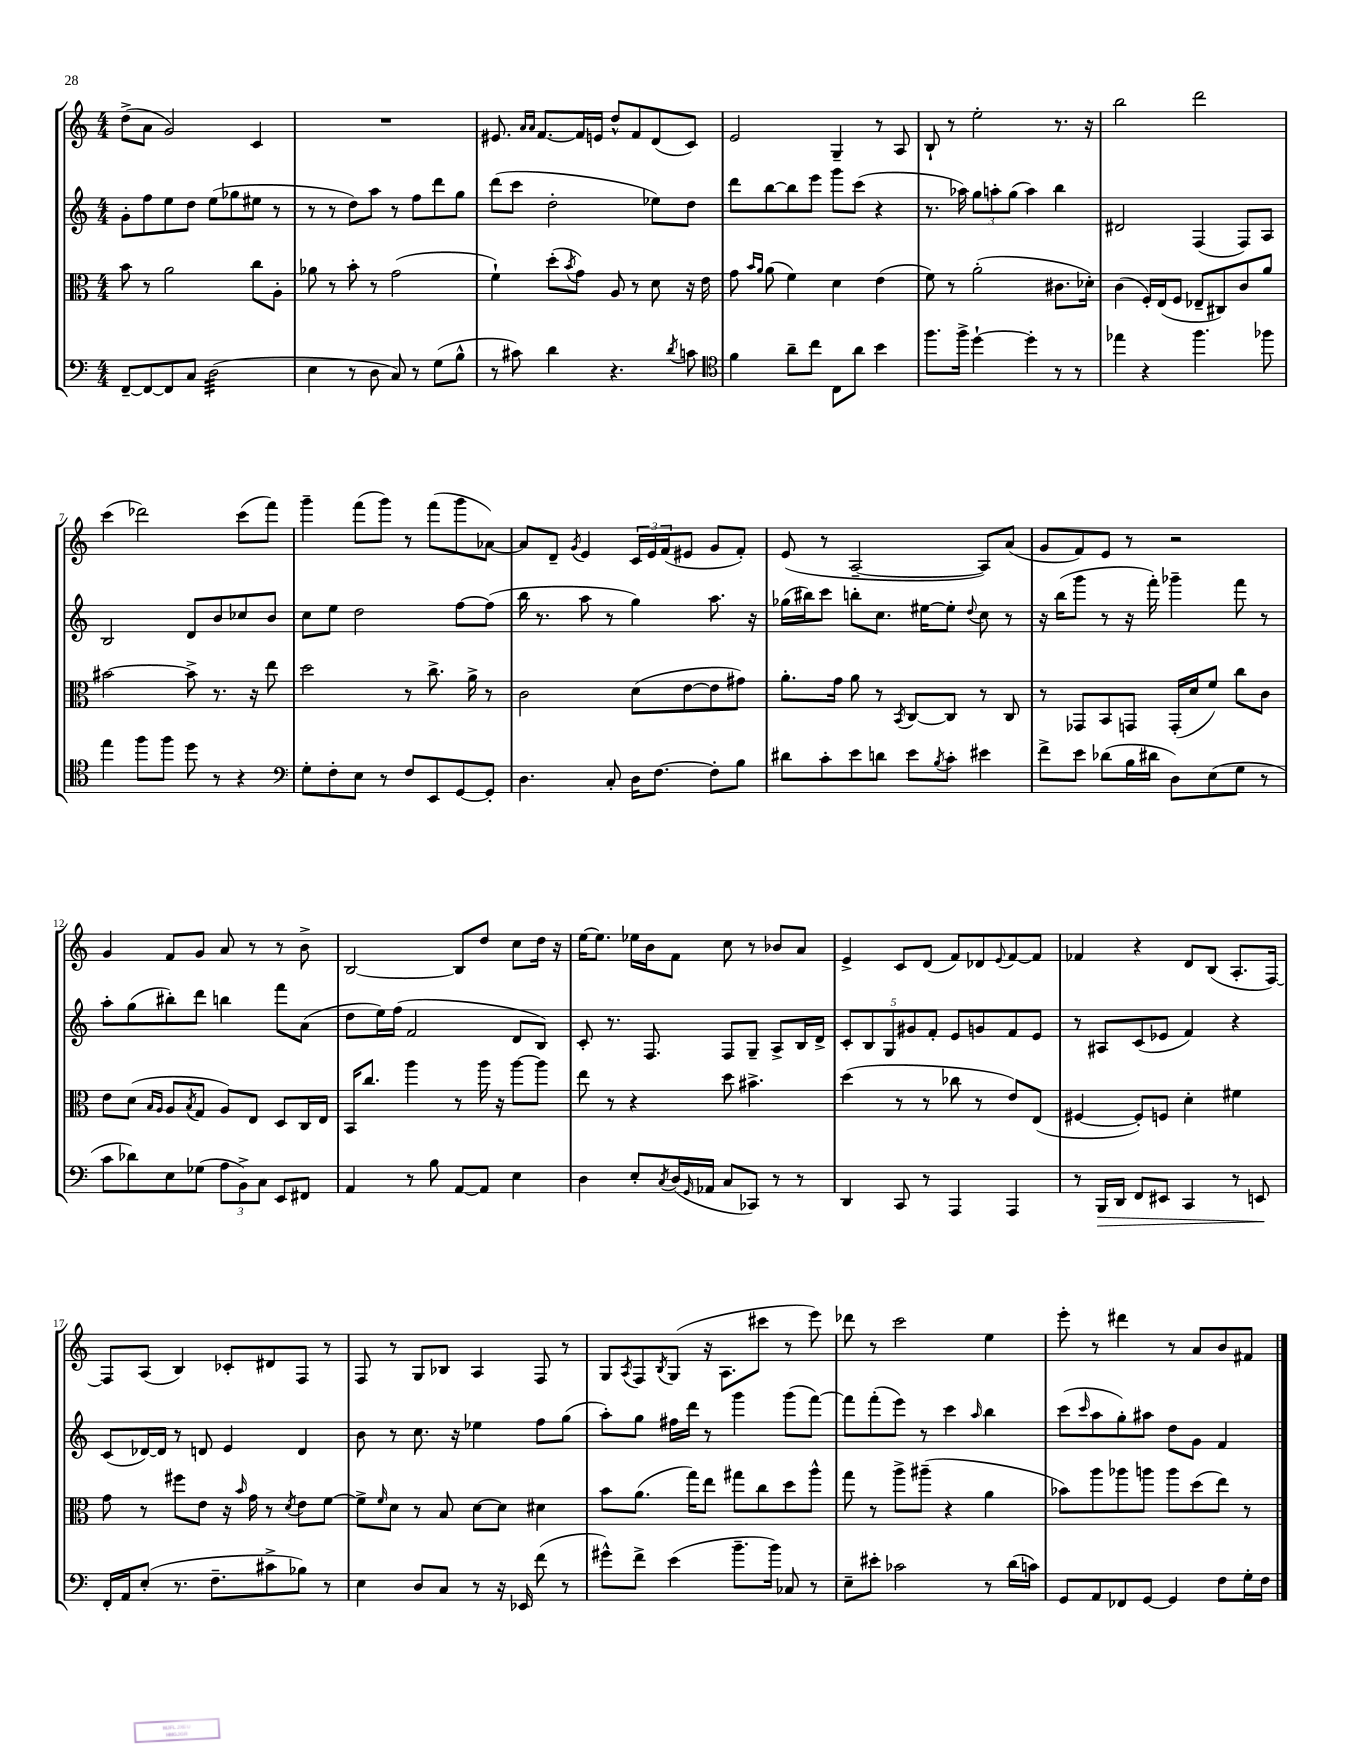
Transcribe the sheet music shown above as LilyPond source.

<<
\new StaffGroup <<
\new Staff = "s0" {
    \clef treble \key c \major \numericTimeSignature \time 4/4
    d''8->( a'8 g'2) c'4 |
    R1 |
    eis'8. \grace { a'16 a'16 } f'8.~ f'16 e'16 d''8-^ f'8 d'8( c'8) |
    e'2 g4-- r8 a8 |
    b8-! r8 e''2-. r8. r16 |
    b''2 d'''2 |
    c'''4( des'''2) c'''8( f'''8) |
    g'''4-- f'''8( g'''8) r8 f'''8( g'''8 aes'8~) |
    aes'8 d'8-- \acciaccatura { g'8 } e'4 \tuplet 3/2 { c'16 e'16 f'16( } eis'8 g'8 f'8-.) |
    e'8( r8 a2~-- a8) a'8( |
    g'8 f'8) e'8 r8 r2 |
    g'4 f'8 g'8 a'8 r8 r8 b'8-> |
    b2~ b8 d''8 c''8 d''16 r16 |
    e''16~ e''8. ees''16 b'16 f'8 c''8 r8 bes'8 a'8 |
    e'4-> c'8 d'8( f'8) des'8 \appoggiatura { e'8 } f'8~ f'8 |
    fes'4 r4 d'8 b8( a8.-. f16~) |
    f8 a8( b4) ces'8-. dis'8 f8 r8 |
    f8 r8 g8 bes8 a4 f8 r8 |
    g8 \acciaccatura { a8 } f8 \acciaccatura { b8 } g8( r16 a8. cis'''8 r8 e'''8) |
    des'''8 r8 c'''2 e''4 |
    e'''8-. r8 dis'''4 r8 a'8 b'8 fis'8 \bar "|." |
}
\new Staff = "s1" {
    \clef treble \key c \major \numericTimeSignature \time 4/4
    g'8-. f''8 e''8 d''8 e''8( ges''8 eis''8 r8 |
    r8 r8 d''8) a''8 r8 f''8 d'''8 g''8 |
    d'''8( c'''8 d''2-. ees''8) d''8 |
    d'''8 b''8~ b''8 e'''8 g'''8 c'''8( r4 |
    r8. aes''16) \tuplet 3/2 { g''8 a''8-. g''8( } a''4) b''4 |
    dis'2 f4( f8) a8 |
    b2 d'8 b'8 ces''8 b'8 |
    c''8 e''8 d''2 f''8~ f''8( |
    b''16 r8. a''8 r8 g''4) a''8. r16 |
    ges''16( bis''16) c'''8 b''8-. c''8. eis''16~ eis''8-. \appoggiatura { d''8 } c''8 r8 |
    r16 b''16( g'''8 r8 r16 f'''16-.) ges'''4-- f'''8 r8 |
    a''8-. g''8( bis''8-.) d'''8 b''4 f'''8 a'8( |
    d''8 e''16) f''16( f'2 d'8 b8) |
    c'8-. r8. f8. f8 g8-- a8-> b16 d'16-> |
    \tuplet 5/4 { c'8-. b8 g8 gis'8 f'8-. } e'8 g'8 f'8 e'8 |
    r8 ais8 c'8( ees'8 f'4) r4 |
    c'8( des'16~) des'16 r8 d'8 e'4 d'4 |
    b'8 r8 c''8. r16 ees''4 f''8 g''8( |
    a''8-.) g''8 fis''16 d'''16 r8 g'''4 g'''8( f'''8~) |
    f'''8 f'''8-.( e'''8) r8 c'''4 \grace { a''16 } b''4 |
    c'''8( \grace { c'''16 } a''8 g''8-.) ais''8 d''8 g'8 f'4 \bar "|." |
}
\new Staff = "s2" {
    \clef alto \key c \major \numericTimeSignature \time 4/4
    b'8 r8 a'2 c''8 a8-. |
    aes'8 r8 b'8-. r8 g'2( |
    f'4-!) d''8-.( \acciaccatura { b'8 } g'8) a8 r8 d'8 r16 e'16 |
    g'8 \grace { b'16 a'16 } a'8( f'4) d'4 e'4( |
    f'8) r8 a'2-.( cis'8. des'16-.) |
    c'4( f16-.) e16( f8 ees8-- cis8) c'8 a'8 |
    bis'2~ bis'8-> r8. r16 e''8 |
    d''2 r8 c''8.-> a'16-> r8 |
    c'2 d'8( e'8~ e'8 gis'8) |
    a'8.-. g'16 a'8 r8 \acciaccatura { b,8 } c8~ c8 r8 c8 |
    r8 ges,8 b,8 g,8 g,16-.( d'16 f'8) c''8 c'8 |
    e'8 d'8( \grace { b16 a16 } a8 \acciaccatura { b8 } g8 a8) e8 d8 c16 e16 |
    b,16 c''8. a''4 r8 a''16 r16 a''8~ a''8 |
    e''8 r8 r4 d''8 bis'4.-> |
    d''4( r8 r8 ces''8 r8 e'8) e8( |
    fis4~ fis8-.) f8 d'4-. fis'4 |
    g'8 r8 fis''8 e'8 r16 \grace { b'16 } g'16 r8 \acciaccatura { d'8 } e'8 f'8~ |
    f'8-> \grace { f'16 } d'8 r8 b8 d'8~ d'8 dis'4 |
    b'8 a'8.( g''16) e''8 gis''8 c''8 d''8 a''8-^ |
    g''8 r8 a''8-> ais''8--( r4 a'4 |
    bes'8) a''8 aes''8 a''8 a''8 d''8( e''8) r8 \bar "|." |
}
\new Staff = "s3" {
    \clef bass \key c \major \numericTimeSignature \time 4/4
    f,8~-- f,8~ f,8 c8 d2:32( |
    e4 r8 d8 c8) r8 g8( b8-^ |
    r8 cis'8) d'4 r4. \acciaccatura { d'8 } c'8 |
    \clef tenor f'4 a'8-- c''8 c8 a'8 b'4 |
    f''8. f''16-> d''4~-! d''4-. r8 r8 |
    ees''4 r4 f''4. fes''8 |
    e''4 f''8 f''8 d''8 r8 r4 |
    \clef bass g8-. f8-. e8 r8 f8 e,8 g,8~ g,8-. |
    d4. c8-. d16 f8.~ f8-. b8 |
    dis'8 c'8-. e'8 d'8 e'8 \acciaccatura { b8 } c'8-. eis'4 |
    f'8-> e'8 des'8( b16 dis'16 d8) e8( g8 r8 |
    c'8 des'8) e8 ges8( \tuplet 3/2 { a8 b,8->) c8 } e,8 fis,8 |
    a,4 r8 b8 a,8~ a,8 e4 |
    d4 e8-. \acciaccatura { c8 } d16( \grace { g,16 } aes,16 c8 ces,8) r8 r8 |
    d,4 c,8 r8 a,,4 a,,4 |
    r8 b,,16\> d,16 f,8 eis,8 c,4 r8 e,8\! |
    f,16-. a,16 e8-.( r8. f8.-- cis'8-> bes8) r8 |
    e4 d8 c8 r8 r16 ees,16 f'8( r8 |
    gis'8-^) f'8-> e'4( b'8.-- b'16) ces8 r8 |
    e8-- eis'8-. ces'2 r8 d'16( c'16) |
    g,8 a,8 fes,8 g,8~ g,4 f8 g16-. f16 \bar "|." |
}
>>
>>
